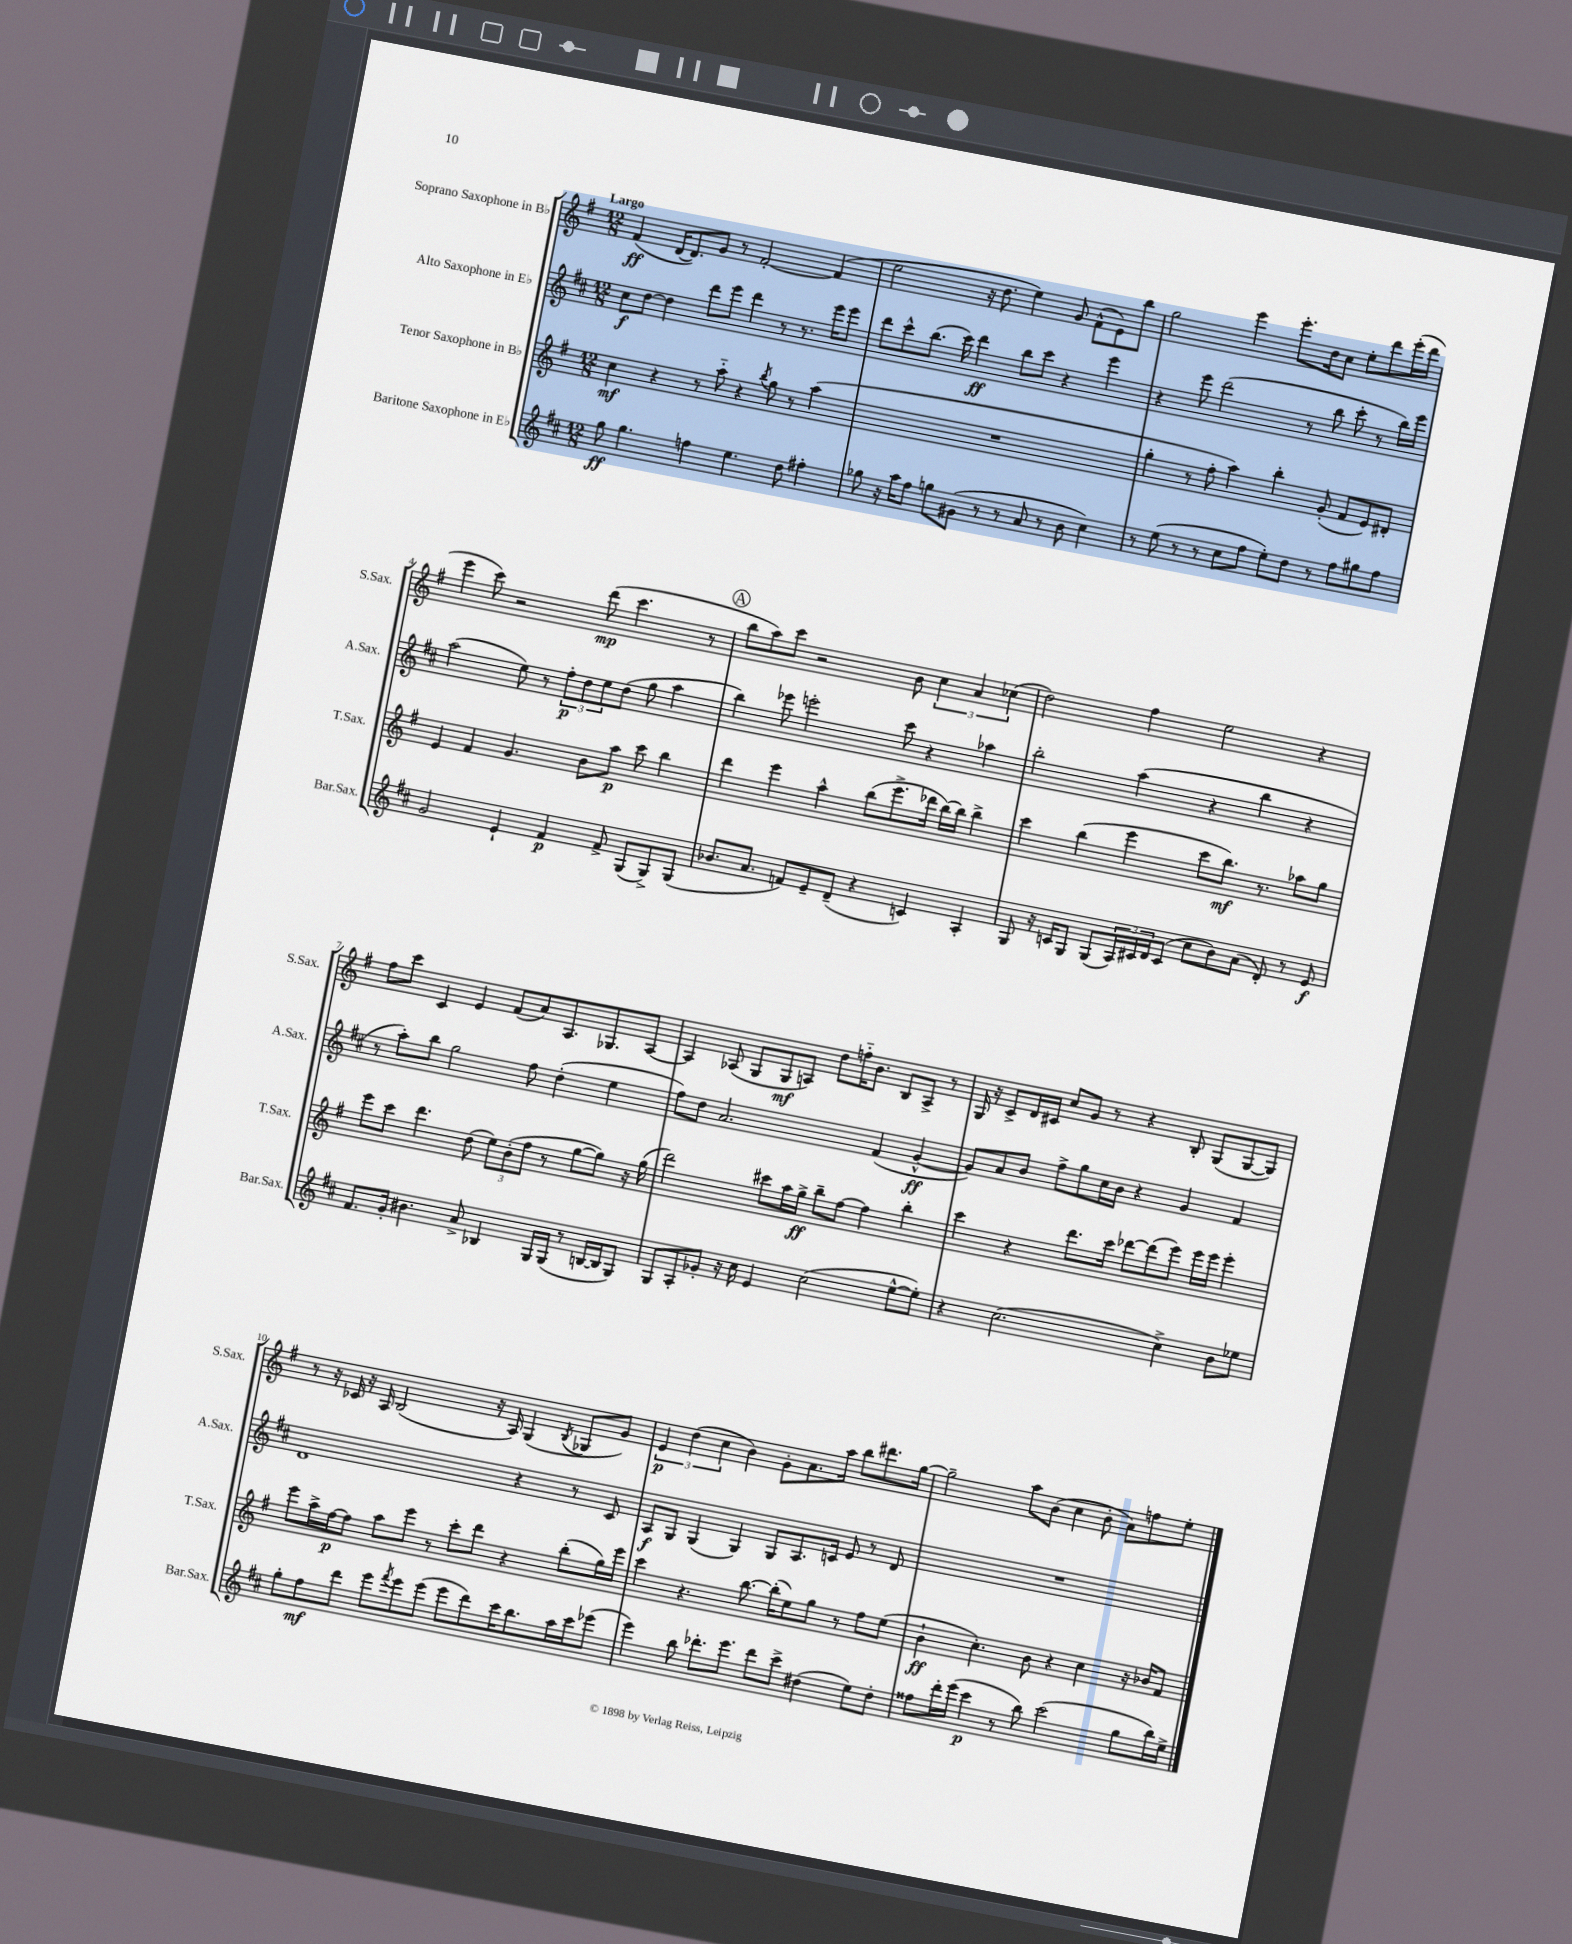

**kern	**dynam	**kern	**dynam	**kern	**dynam	**kern	**dynam
*part4	*part4	*part3	*part3	*part2	*part2	*part1	*part1
*staff4	*staff4	*staff3	*staff3	*staff2	*staff2	*staff1	*staff1
*I"Baritone Saxophone in E♭	*	*I"Tenor Saxophone in B♭	*	*I"Alto Saxophone in E♭	*	*I"Soprano Saxophone in B♭	*
*I'Bar.Sax.	*	*I'T.Sax.	*	*I'A.Sax.	*	*I'S.Sax.	*
*clefG2	*	*clefG2	*	*clefG2	*	*clefG2	*
*k[f#c#]	*	*k[f#]	*	*k[f#c#]	*	*k[f#]	*
*M12/8	*	*M12/8	*	*M12/8	*	*M12/8	*
=1	=1	=1	=1	=1	=1	=1	=1
!	!	!	!	!	!	!LO:TX:a:B:t=Largo	!
8gg\	ff	4cc\	mf	8cc#\L	f	(4f#/	ff
4.gg\	.	.	.	[8dd\J	.	.	.
.	.	4r	.	4dd\]	.	[16d/KL	.
.	.	.	.	.	.	8.d/])	.
4ffn\	.	8r	.	8ddd\L	.	8g/J	.
.	.	8aa\	.	8eee\J	.	8r	.
4.ee\	.	4r	.	4ddd\	.	[2f#'/	.
.	.	8qbb/	.	.	.	.	.
.	.	8gg\	.	8r	.	.	.
8dd\	.	8r	.	8.r	.	.	.
4ff#X'\	.	(4aa\	.	.	.	(4f#/]	.
.	.	.	.	16eee\KL	.	.	.
.	.	.	.	8eee\J	.	.	.
=2	=2	=2	=2	=2	=2	=2	=2
8gg-X\	.	1.r	.	8ddd\L	.	2ee\	.
16r	.	.	.	8ccc#^^\	.	.	.
16aa\KL	.	.	.	.	.	.	.
8ff#\J	.	.	.	(8.bb\J	.	.	.
8ggn\L	.	.	.	.	.	.	.
.	.	.	.	16ccc#\)	.	.	.
(8g#X\J	.	.	.	4ddd\	ff	16r	.
.	.	.	.	.	.	8.dd\	.
8r	.	.	.	.	.	.	.
8r	.	.	.	8bb\L	.	4ee\)	.
8a/	.	.	.	8ccc#\J	.	.	.
8r	.	.	.	4r	.	8g/	.
8b\	.	.	.	.	.	(8f#^^\L	.
4cc#\)	.	.	.	4eee\	.	8e\)	.
.	.	.	.	.	.	8bb\J	.
=3	=3	=3	=3	=3	=3	=3	=3
8r	.	4gg'\	.	4r	.	2gg\	.
(8ee\	.	.	.	.	.	.	.
8r	.	8r	.	8eee\	.	.	.
8r	.	8ff#'\	.	(2ddd\	.	.	.
8cc#\L	.	4aa\)	.	.	.	4eee\	.
8ff#\J	.	.	.	.	.	.	.
8ee'\L)	.	4bb'\	.	.	.	8.eee'\L	.
8dd\J	.	.	.	8r	.	.	.
.	.	.	.	.	.	16dd\k	.
8r	.	(8g'/	.	8bb\	.	8cc\J	.
8ff#\L	.	8f#/L	.	8ccc#'\	.	8ee'\L	.
8gg#X\	.	8e/)	.	8r	.	8ddd\	.
8ff#\J	.	8d#X'/J	.	16bb\LL)	.	(16eee'\L	.
.	.	.	.	16eee\JJ	.	16ddd\JJ	.
!!LO:LB:g=z
=4	=4	=4	=4	=4	=4	=4	=4
2g/	.	4e/	.	(2aa\	.	4eee\	.
.	.	4f#/	.	.	.	8ccc\)	.
.	.	.	.	.	.	2r	.
4e`/	.	4.g/	.	8ee\)	.	.	.
.	.	.	.	8r	.	.	.
4f#/	p	.	.	12ff#'\L	p	.	.
.	.	.	.	12dd\	.	.	.
.	.	8b\L	.	.	.	(8ddd\	mp
.	.	.	.	12ee\	.	.	.
8f#^/	.	8aa\J	p	(8dd\J	.	4.ccc\	.
(8G/L	.	8ccc\	.	8gg\	.	.	.
8G^/)	.	4bb\	.	4aa\	.	.	.
(8G/J	.	.	.	.	.	8r	.
!!LO:REH:place=s1:t=A
=5	=5	=5	=5	=5	=5	=5	=5
8.b-X/L	.	4ddd\	.	4bb\)	.	8bb\L	.
.	.	.	.	.	.	8aa\)	.
8.a/J	.	.	.	.	.	.	.
.	.	4eee\	.	8eee-X\	.	8ccc\J	.
8fn/L)	.	.	.	2eeen'\	.	2r	.
8e~/	.	4aa^^\	.	.	.	.	.
(8d~/J	.	.	.	.	.	.	.
4r	.	(8bb\L	.	.	.	.	.
.	.	8.eee^\	.	8ccc#\	.	8b\	.
4cn/)	.	.	.	4r	.	6cc\	.
.	.	16ddd-X\Jk	.	.	.	.	.
.	.	[16bb\LL)	.	.	.	.	.
.	.	.	.	.	.	6a/	.
.	.	16bb\JJ]	.	.	.	.	.
4A'/	.	4bb^\	.	4aa-X\	.	.	.
.	.	.	.	.	.	(6cc-X\	.
=6	=6	=6	=6	=6	=6	=6	=6
8G/	.	4ccc\	.	2bb'\	.	2dd\)	.
16r	.	.	.	.	.	.	.
16cn/KL	.	.	.	.	.	.	.
8G/J	.	(4bb\	.	.	.	.	.
(8G/L	.	.	.	.	.	.	.
24A/L)	.	4eee\	.	(4aa\	.	4ff#\	.
24c#X/	.	.	.	.	.	.	.
24d/J	.	.	.	.	.	.	.
(8c#/J	.	.	.	.	.	.	.
8cc#\L	.	8ccc\L	.	4r	.	2ee\	.
8b\)	.	8.bb\J)	mf	.	.	.	.
(8a\J	.	.	.	4bb\	.	.	.
.	.	8.r	.	.	.	.	.
8d'/)	.	.	.	.	.	.	.
8r	.	8aa-X\L	.	4r	.	4r	.
8e/	f	8gg\J	.	.	.	.	.
!!LO:LB:g=z
=7	=7	=7	=7	=7	=7	=7	=7
8.f#/L	.	8eee\L	.	8r	.	8ff#\L	.
.	.	8ccc\J	.	8aa'\L)	.	8ccc\J	.
16g'/Jk	.	.	.	.	.	.	.
4.b#X\	.	4.ddd\	.	8bb\J	.	4c/	.
.	.	.	.	2gg\	.	.	.
.	.	.	.	.	.	4e/	.
8a^/	.	(8dd\	.	.	.	.	.
4B-X/	.	12ee\L)	.	.	.	(8f#/L	.
.	.	(12b'\	.	.	.	.	.
.	.	.	.	8ff#\	.	8a/)	.
.	.	12ff#\J	.	.	.	.	.
16G/LL	.	8r	.	(4dd'\	.	8.A/	.
(16G/JJ	.	.	.	.	.	.	.
8r	.	[8gg\L	.	.	.	.	.
.	.	.	.	.	.	8.G-X/	.
[16Bn/LL	.	8gg\J])	.	4ee\	.	.	.
16B/J]	.	.	.	.	.	.	.
8G/J)	.	16r	.	.	.	[8A/J	.
.	.	(16gg\	.	.	.	.	.
=8	=8	=8	=8	=8	=8	=8	=8
8G/L	.	2ddd\)	.	8ff#\L)	.	4A/]	.
8A'/	.	.	.	8dd\J	.	.	.
8g-X'/J	.	.	.	2.a/	.	(8A-X/	.
16r	.	.	.	.	.	8G/L	.
16cc#\	.	.	.	.	.	.	.
4e/	.	8ccc#X\L	.	.	.	8G/	mf
.	.	16aa\L	.	.	.	8An/J)	.
.	.	16gg^\JJ	ff	.	.	.	.
(2cc#\	.	8bb~\L	.	.	.	8dd\L	.
.	.	[8ff#\J	.	.	.	16ffn\K	.
.	.	.	.	.	.	8.b\J	.
.	.	4ff#\]	.	(4f#/	.	.	.
.	.	.	.	.	.	8B/L	.
[8ee^^\L	.	4bb'\	.	[4g^^/	ff	8A^/J	.
8ee'\J])	.	.	.	.	.	8r	.
=9	=9	=9	=9	=9	=9	=9	=9
4r	.	4ccc\	.	8g/L])	.	16G/	.
.	.	.	.	.	.	16r	.
.	.	.	.	8a/	.	8c^/L	.
(2.cc#\	.	4r	.	8b/J	.	16d/L	.
.	.	.	.	.	.	16c#X/JJ	.
.	.	.	.	8ff#^\L	.	8cc/L	.
.	.	8.ddd\L	.	8gg\	.	8g/J	.
.	.	.	.	16cc#\L	.	8r	.
.	.	16ccc\Jk	.	16b\JJ	.	.	.
.	.	[8ddd-X\L	.	4r	.	4r	.
.	.	(8ddd-\]	.	.	.	.	.
4cc#^\)	.	8eee\J)	.	4g/	.	8B'/	.
.	.	16eee\LL	.	.	.	(8G/L	.
.	.	16eee\JJ	.	.	.	.	.
8b\L	.	4eee'\	.	4f#/	.	[8G/	.
8ee-X\J	.	.	.	.	.	8G/J])	.
!!LO:LB:g=z
=10	=10	=10	=10	=10	=10	=10	=10
8gg'\L	.	8eee\L	.	1d	.	8r	.
8ff#\	mf	16aa^\L	.	.	.	16r	.
.	.	[16ff#\J	p	.	.	16c-X/	.
8ddd\J	.	8ff#\J]	.	.	.	16r	.
.	.	.	.	.	.	16A/	.
8eee\L	.	8aa\L	.	.	.	(2B/	.
8qfff#/	.	.	.	.	.	.	.
8eee\	.	8eee\J	.	.	.	.	.
(8eee\J	.	8r	.	.	.	.	.
8eee\L	.	8ccc'\L	.	.	.	.	.
8ddd\)	.	8ddd\J	.	.	.	16r	.
.	.	.	.	.	.	16A/)	.
16ccc#\K	.	4r	.	4r	.	(4G/	.
8.bb\	.	.	.	.	.	.	.
.	.	.	.	.	.	8qB/	.
16aa\L	.	(8bb'\L	.	8r	.	8G-X/L	.
16ccc#\J	.	.	.	.	.	.	.
(8eee-X\J	.	16gg\L)	.	8c#/	.	8g/J)	.
.	.	16eee\JJ	.	.	.	.	.
=11	=11	=11	=11	=11	=11	=11	=11
4eee\)	.	4ccc\	.	8A/L	f	6e/	p
.	.	.	.	8G/J	.	.	.
.	.	.	.	.	.	(6dd\	.
8bb\	.	4.r	.	(4G/	.	.	.
.	.	.	.	.	.	6cc\	.
8.ddd-X'\L	.	.	.	.	.	.	.
.	.	.	.	4G/)	.	4b\)	.
8.eee\J	.	.	.	.	.	.	.
.	.	[8.bb\	.	.	.	.	.
8ddd-\L	.	.	.	8G/L	.	8g'\L	.
.	.	(16bb'\KL]	.	.	.	.	.
8ccc#^\J	.	8ee\)	.	8.A/	.	8.a\	.
(4dd#X\	.	8gg\J	.	.	.	.	.
.	.	.	.	16cn/Jk	.	16aa\Jk	.
.	.	8r	.	8e/	.	8bb\L	.
8ee\L)	.	8ff#\L	.	8r	.	8.ddd#X\	.
8dd#'\J	.	(8ee\J	.	8d/	.	.	.
.	.	.	.	.	.	[16gg\Jk	.
=12	=12	=12	=12	=12	=12	=12	=12
8ff##X\L	.	4b`\	ff	1.r	.	2gg~\]	.
16ddd'\L	.	.	.	.	.	.	.
(16eee\JJ	.	.	.	.	.	.	.
4ccc#\	p	4.cc'\)	.	.	.	.	.
8r	.	.	.	.	.	8aa\L	.
8bb\)	.	8b\	.	.	.	(8b\J	.
(2ccc#\	.	4r	.	.	.	4cc\	.
.	.	4cc\	.	.	.	8b'\	.
.	.	.	.	.	.	8a\L)	.
8gg\L	.	16r	.	.	.	8ffn\	.
.	.	16b-X/KL	.	.	.	.	.
16bb\L)	.	8f#/J	.	.	.	8ee'\J	.
16ee^\JJ	.	.	.	.	.	.	.
==	==	==	==	==	==	==	==
*-	*-	*-	*-	*-	*-	*-	*-
